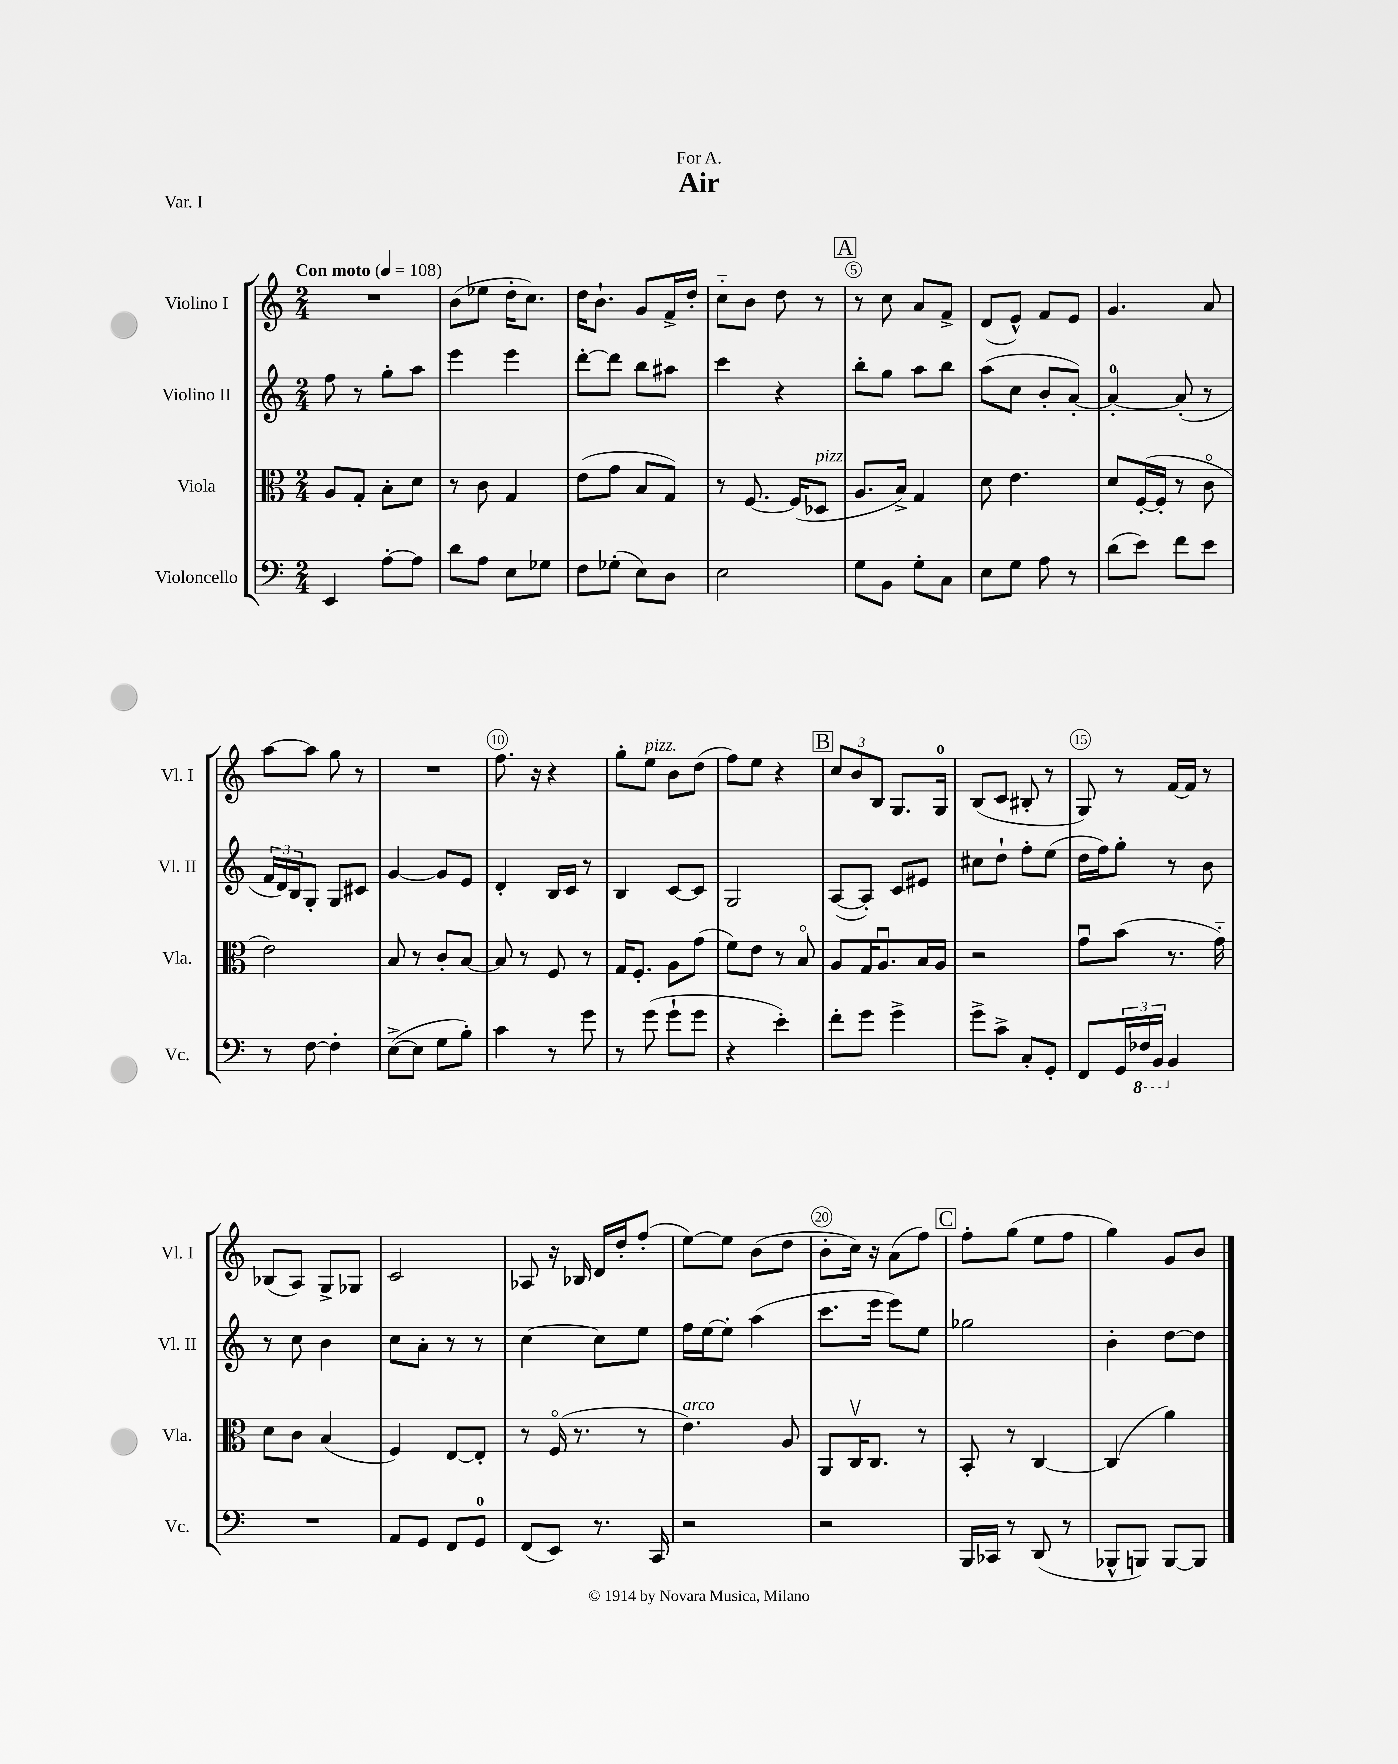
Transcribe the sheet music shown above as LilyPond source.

\header { title = "Air" dedication = "For A." piece = "Var. I" }
<<
\new StaffGroup <<
\new Staff = "s0" \with { instrumentName = "Violino I" shortInstrumentName = "Vl. I" } {
    \clef treble \key c \major \numericTimeSignature \time 2/4 \tempo "Con moto" 4 = 108
    R2 |
    b'8( ees''8 d''16-. c''8.) |
    d''16 b'8.-! g'8 f'16-> d''16-. |
    c''8-_ b'8 d''8 r8 |
    \mark \markup { \box "A" } r8 c''8 a'8 f'8-> |
    d'8( e'8-^) f'8 e'8 |
    g'4. a'8 |
    a''8~ a''8 g''8 r8 |
    R2 |
    f''8. r16 r4 |
    g''8-. e''8^\markup { \italic "pizz." } b'8 d''8( |
    f''8) e''8 r4 |
    \mark \markup { \box "B" } \tuplet 3/2 { c''8 b'8 b8 } g8. g16-0 |
    b8( c'8 bis8-. r8 |
    g8) r8 f'16~ f'16 r8 |
    bes8( a8) g8-> ges8 |
    c'2 |
    aes8 r16 bes16 d'16 d''16-. f''8-.( |
    e''8~) e''8 b'8( d''8 |
    b'8-. c''16) r16 a'8( f''8) |
    \mark \markup { \box "C" } f''8-. g''8( e''8 f''8 |
    g''4) g'8 b'8 \bar "|." |
}
\new Staff = "s1" \with { instrumentName = "Violino II" shortInstrumentName = "Vl. II" } {
    \clef treble \key c \major \numericTimeSignature \time 2/4
    f''8 r8 g''8-. a''8 |
    e'''4 e'''4 |
    d'''8~-. d'''8 b''8 ais''8 |
    c'''4 r4 |
    \mark \markup { \box "A" } b''8-. g''8 a''8 b''8 |
    a''8( c''8 b'8-. a'8~-.) |
    a'4-0~-. a'8-.( r8 |
    \tuplet 3/2 { f'16 d'16) b16 } g8-. g8 cis'8 |
    g'4~ g'8 e'8 |
    d'4-. b16 c'16 r8 |
    b4 c'8~ c'8 |
    g2 |
    \mark \markup { \box "B" } a8~( a8-.) c'8 eis'8 |
    cis''8 d''8-! f''8-. e''8( |
    d''16 f''16) g''8-. r8 b'8 |
    r8 c''8 b'4 |
    c''8 a'8-. r8 r8 |
    c''4~ c''8 e''8 |
    f''16 e''16~ e''8-. a''4( |
    c'''8. e'''16 e'''8) e''8 |
    \mark \markup { \box "C" } ges''2 |
    b'4-. d''8~ d''8 \bar "|." |
}
\new Staff = "s2" \with { instrumentName = "Viola" shortInstrumentName = "Vla." } {
    \clef alto \key c \major \numericTimeSignature \time 2/4
    a8 g8-. b8-. d'8 |
    r8 c'8 g4 |
    e'8( g'8 b8 g8) |
    r8 f8.~ f16( des8^\markup { \italic "pizz." } |
    \mark \markup { \box "A" } a8. b16->) g4 |
    d'8 e'4. |
    d'8 f16~-.( f16-. r8 c'8\flageolet |
    e'2) |
    b8 r8 c'8-. b8~ |
    b8 r8 f8 r8 |
    g16 f8.-. a8 g'8( |
    f'8) e'8 r8 b8\flageolet |
    \mark \markup { \box "B" } a8 g16 a8.\downbow b16 a16 |
    r2 |
    g'8\downbow b'8( r8. g'16-_) |
    d'8 c'8 b4( |
    f4) e8~ e8-. |
    r8 f16\flageolet( r8. r8 |
    e'4.^\markup { \italic "arco" }) a8 |
    a,8 c16\upbow c8. r8 |
    \mark \markup { \box "C" } b,8-. r8 c4~ |
    c4( a'4) \bar "|." |
}
\new Staff = "s3" \with { instrumentName = "Violoncello" shortInstrumentName = "Vc." } {
    \clef bass \key c \major \numericTimeSignature \time 2/4
    e,4 a8~-. a8 |
    d'8 a8 e8 ges8 |
    f8 ges8-.( e8) d8 |
    e2 |
    \mark \markup { \box "A" } g8 b,8 g8-. c8 |
    e8 g8 a8 r8 |
    d'8( e'8) f'8 e'8 |
    r8 f8~ f4-. |
    e8~->( e8 g8 b8-.) |
    c'4 r8 g'8 |
    r8 g'8( g'8-! g'8 |
    r4 e'4-.) |
    \mark \markup { \box "B" } f'8-. g'8 g'4-> |
    g'8-> c'8-> c8-. g,8-. |
    f,8 \tuplet 3/2 { g,16 \ottava #-1 fes,16 b,,16 \ottava #0 } b,4 |
    R2 |
    a,8 g,8 f,8 g,8-0 |
    f,8( e,8) r8. c,16 |
    r2 |
    r2 |
    \mark \markup { \box "C" } b,,16 ces,16 r8 d,8( r8 |
    bes,,8-^ b,,8) b,,8~ b,,8 \bar "|." |
}
>>
>>
\layout { \context { \Score \override BarNumber.break-visibility = ##(#f #t #t) barNumberVisibility = #(every-nth-bar-number-visible 5) \override BarNumber.stencil = #(make-stencil-circler 0.1 0.3 ly:text-interface::print) } }
